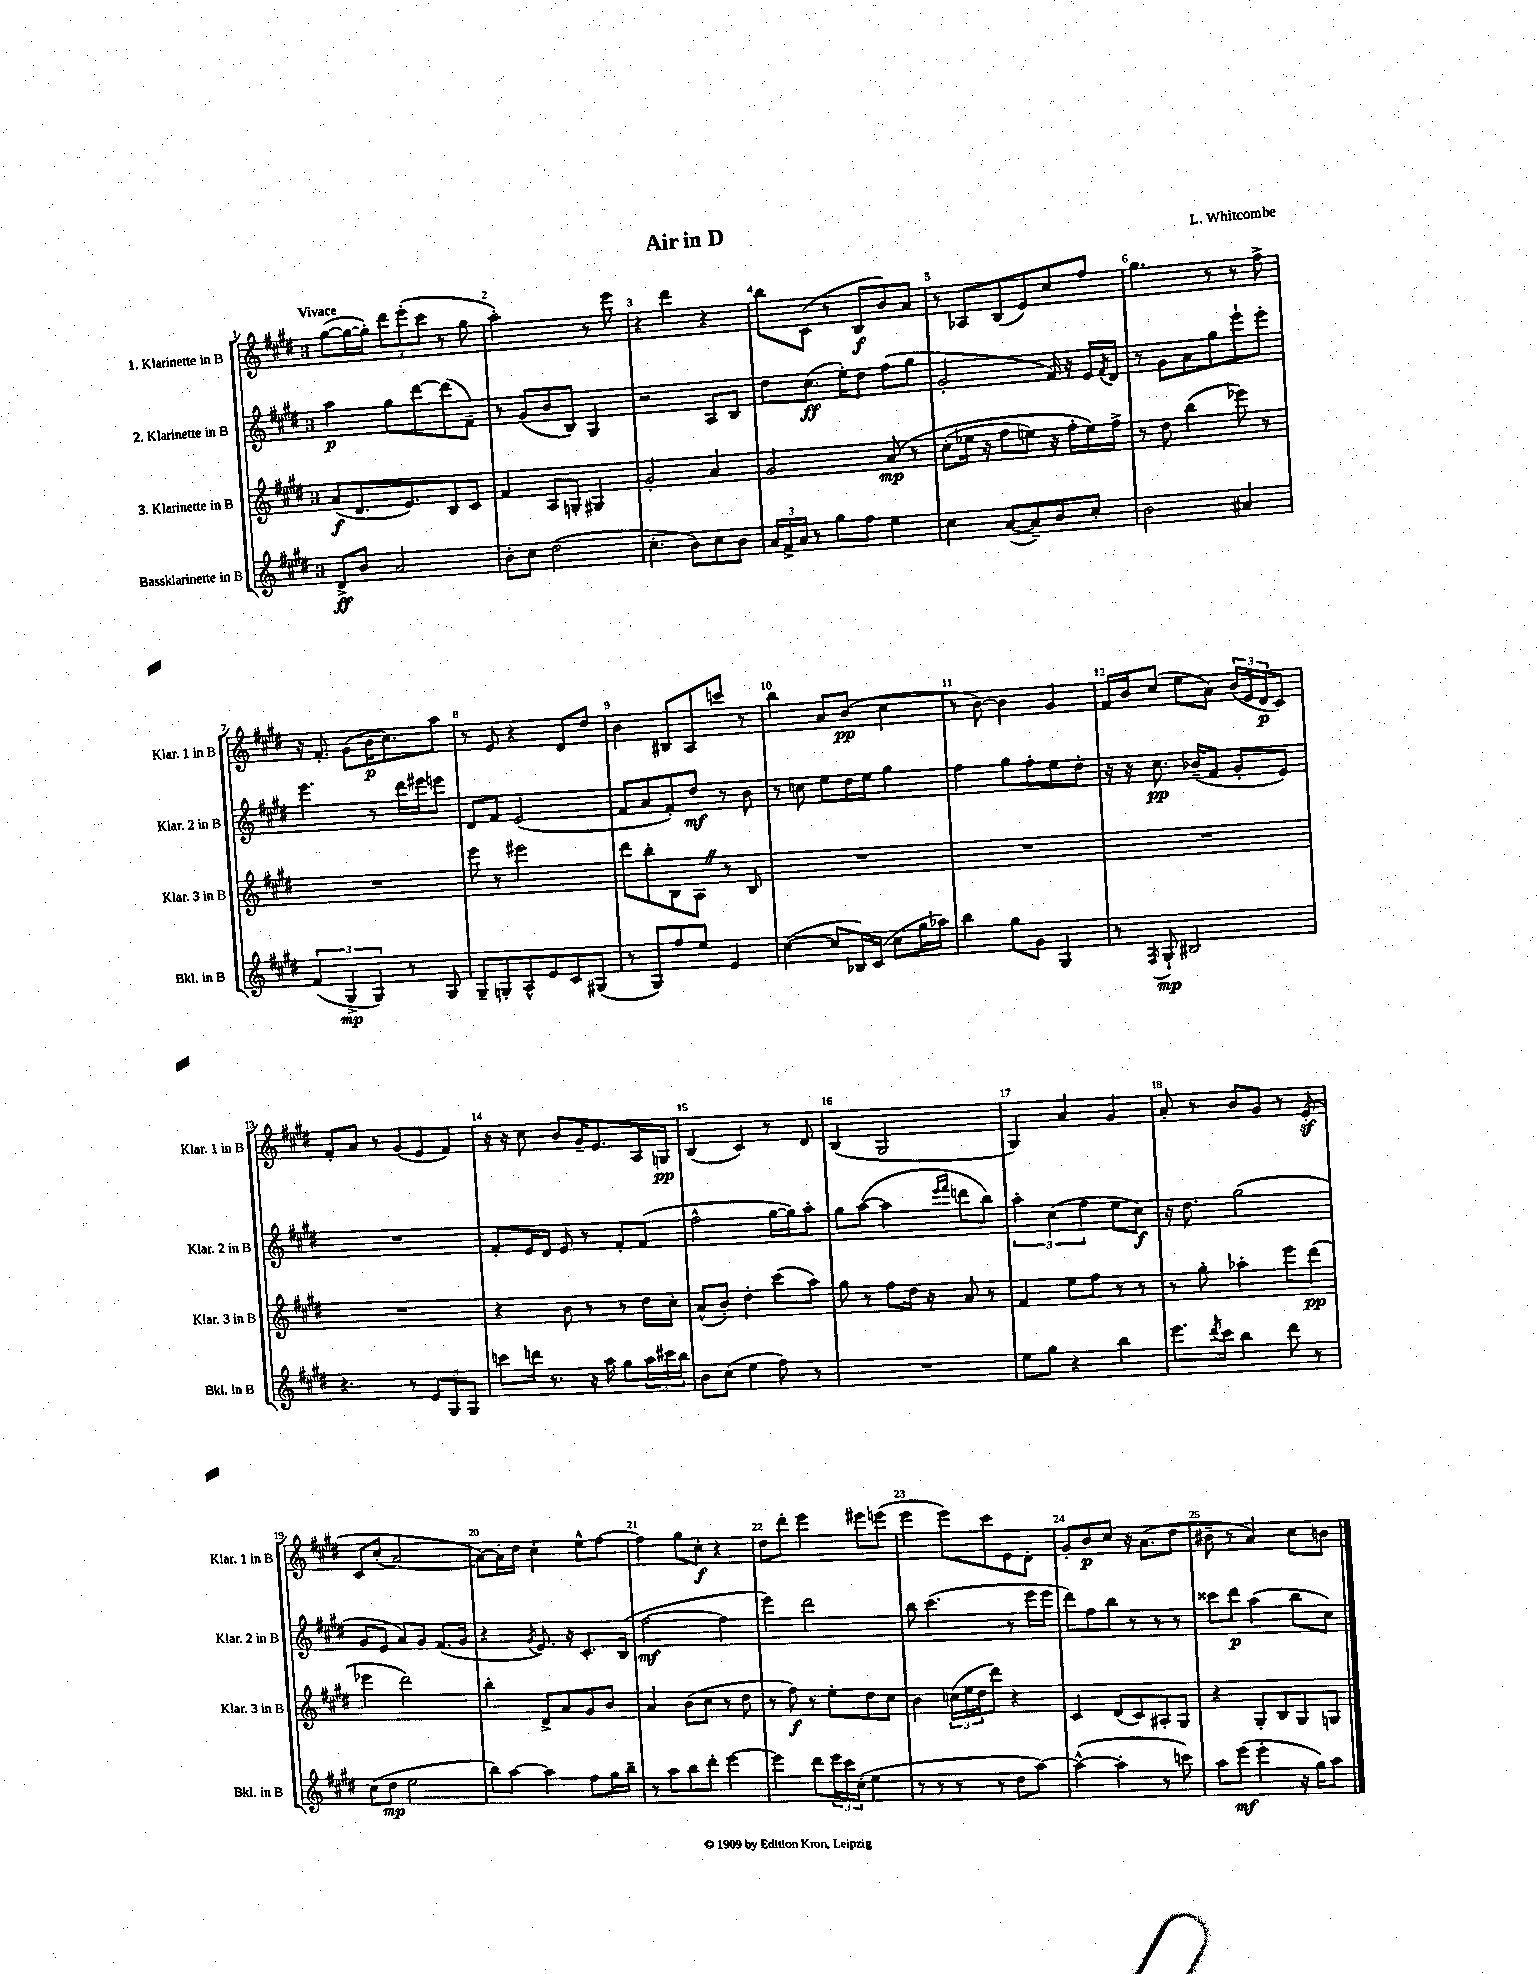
\header { title = "Air in D" composer = "L. Whitcombe" }
<<
\new StaffGroup <<
\new Staff = "s0" \with { instrumentName = "1. Klarinette in B" shortInstrumentName = "Klar. 1 in B" } {
    \clef treble \key e \major \once \override Staff.TimeSignature.style = #'single-digit \time 3/4 \tempo "Vivace"
    gis''8~( gis''16~ gis''16-.) \tuplet 3/2 { dis'''8 e'''8-.( cis'''8 } r8 gis''8 |
    a''2-.) r8 e'''8 |
    r4 dis'''4 r4 |
    b''8 cis'8( r8 b8\f b'8) a'8 |
    r8 aes8 b8( e'8) cis''8 fis''8 |
    gis''4. r8 r8 fis''8-> |
    r16 fis'8.-. gis'8( b'16\p cis''8.) a''8 |
    r8 e'8 r4 dis'8 dis''8 |
    b'4 bis8 a8 c'''8 r8 |
    b''4 a'8 b'8\pp( cis''4 |
    r8 b'8~) b'4 gis'4 |
    fis'16 b'16 cis''8( e''8 a'8) \tuplet 3/2 { b'16( e'16 dis'16\p } cis'8) |
    fis'8-. a'8 r8 gis'8( e'8 fis'8) |
    r16 r16 cis''8 b'8 gis'16-- e'8. a16 g16\pp |
    b4( cis'4) r8 dis'8 |
    b4( gis2 |
    gis4) a'4 gis'4 |
    a'8-. r8 b'8 gis'8 r8 e'8-.\sf\( |
    cis'8 cis''8-.( a'2~) |
    a'8~\) a'16-. dis''16 cis''4-. e''8-^ fis''8~ |
    fis''4 gis''8 cis''8-.\f r4 |
    dis''8 dis'''8-. e'''4 eis'''8 e'''8( |
    e'''4 e'''8) cis'''8 e'8 dis'8-. |
    gis'8-. b'8\p cis''8 r16 a'8.( dis''8 |
    bis'8-- r8 a'4) cis''8 b'8 \bar "|." |
}
\new Staff = "s1" \with { instrumentName = "2. Klarinette in B" shortInstrumentName = "Klar. 2 in B" } {
    \clef treble \key e \major \once \override Staff.TimeSignature.style = #'single-digit \time 3/4
    a''4\p gis''8 dis'''8~ dis'''8( fis'8--) |
    r8 gis'8( b'8 b8) gis4 |
    r2 a8 b8 |
    dis''8 cis''8.\ff( e''16-.) dis''8 fis''8( gis''8 |
    gis'2-. fis'16) r16 e'16 \acciaccatura { fis'8 } dis'16 |
    r8 gis'8 a'8 gis''8 e'''8-! e'''8-. |
    e'''4. r8 dis'''16 eis'''16 e'''8 |
    dis'8 fis'8 e'2( |
    fis'8 a'8 fis'8-.) dis''8\mf r8 b'8 |
    r8 c''8 e''8 dis''16 e''16 gis''4 |
    fis''4 gis''8 fis''8-. e''8 dis''8-. |
    r16 r16 cis''8.\pp bes'16--( fis'8 gis'8-. e'8) |
    R2. |
    fis'8-. e'16 dis'16 e'8 r8 fis'8-. fis'8( |
    fis''2-^ gis''16~ gis''16) a''8-. |
    gis''8 a''8~( a''4 \grace { e'''16 fis'''16 } d'''8 b''8) |
    \tuplet 3/2 { a''4-. cis''4( fis''4 } e''8 cis''8\f) |
    r16 dis''8. gis''2( |
    gis'8 e'8 a'8) gis'8 fis'8.( gis'16 |
    r4 \acciaccatura { gis'8 } e'8.) r16 cis'8.-. b16( |
    fis''2~\mf fis''4 |
    e'''4) dis'''2 |
    b''8 cis'''4.( r8 e'''16 e'''16 |
    dis'''8) fis''8 b''8 r8 r8 r8 |
    cisis'''8 dis'''8\p a''4( b''8 cis''8) \bar "|." |
}
\new Staff = "s2" \with { instrumentName = "3. Klarinette in B" shortInstrumentName = "Klar. 3 in B" } {
    \clef treble \key e \major \once \override Staff.TimeSignature.style = #'single-digit \time 3/4
    a'8\f( dis'8. e'8.) b8 cis'8 |
    fis'4 a8 g8-. gis4 |
    gis'2-. a'4 |
    gis'2 a'8\mp\( r8 |
    cis''8-.( ees''16 r16 fis''8 e''8) r16 fis''16-. e''16\) fis''16-> |
    r8 dis''8 b''4( ees'''8) r8 |
    R2. |
    e'''8 r8 eis'''2 |
    dis'''8 b''8-. b8 a8 \once \override BreathingSign.text = \markup { \musicglyph "scripts.caesura.straight" } \breathe r8 b8 |
    R2. |
    R2. |
    R2. |
    R2. |
    r4 b'8 r8 r8 dis''16 cis''16-. |
    a'8-^( b'8-.) dis''4-. cis'''8( a''8) |
    gis''8 r8 fis''8 dis''16 r16 a'8 r8 |
    fis'4 e''8 fis''8 r8 r8 |
    r8 gis''8-. aes''4-. e'''8 dis'''8\pp( |
    ees'''4 dis'''2) |
    b''4-. dis'8-> a'8 gis'8 b'8 |
    a'4 b'8( cis''8 r8 dis''8 |
    r8 fis''8\f) r8 e''8-. dis''8 cis''8 |
    b'4 \tuplet 3/2 { c''16( e''16 dis''16 } dis'''8) r4 |
    cis'4 dis'8( cis'8) ais8-. gis8 |
    r4 gis8-. b8 gis8 g8 \bar "|." |
}
\new Staff = "s3" \with { instrumentName = "Bassklarinette in B" shortInstrumentName = "Bkl. in B" } {
    \clef treble \key e \major \once \override Staff.TimeSignature.style = #'single-digit \time 3/4
    dis'8->\ff b'8 a'2 |
    b'8-. cis''8 dis''2( |
    cis''4.-. b'8) cis''8 b'8 |
    \tuplet 3/2 { a'16 fis'16-> a'16 } r8 gis''8 fis''8 e''4 |
    cis''4 a'8~( a'8--) b'8 cis''8-. |
    b'2 ais'4 |
    \tuplet 3/2 { fis'4( gis4->\mp gis4) } r8 gis8 |
    gis8-- g8-. a8-^ e'8 cis'8 gis8( |
    r8 gis8) fis''8 e''8 e'4 |
    cis''4~( cis''8 bes16) cis'16( cis''8 gis''16 aes''16) |
    b''4 gis''8 gis'8 gis4 |
    r8 \acciaccatura { fis8 } gis8-!\mp bis2 |
    r4. r8 \tuplet 3/2 { e'8 gis8 gis8 } |
    c'''8 d'''16 r8. r16 a''16 gis''8 \tuplet 3/2 { a''16 cis'''16 b''16 } |
    b'8 cis''8( e''4 fis''8) r8 |
    R2. |
    e''8 gis''8 r4 b''4 |
    e'''8. \acciaccatura { dis'''8 } cis'''16 b''4 dis'''8 r8 |
    cis''8( dis''8\mp e''2 |
    b''8) a''8~ a''4 fis''8 gis''16 b''16-- |
    r8 a''8 b''8 dis'''8-. e'''4~ |
    e'''4 dis'''8 \tuplet 3/2 { e'''16 cis'''16 cis''16-.( } e''4 |
    r8 r8 r8 r8 dis''8 a''8~) |
    a''4~-^( a''4-. r8 c'''8) |
    a''8 e'''8\mf( e'''4-. r16 gis''16) a''8 \bar "|." |
}
>>
>>
\layout { \context { \Score \override BarNumber.break-visibility = ##(#f #t #t) barNumberVisibility = #all-bar-numbers-visible } }
